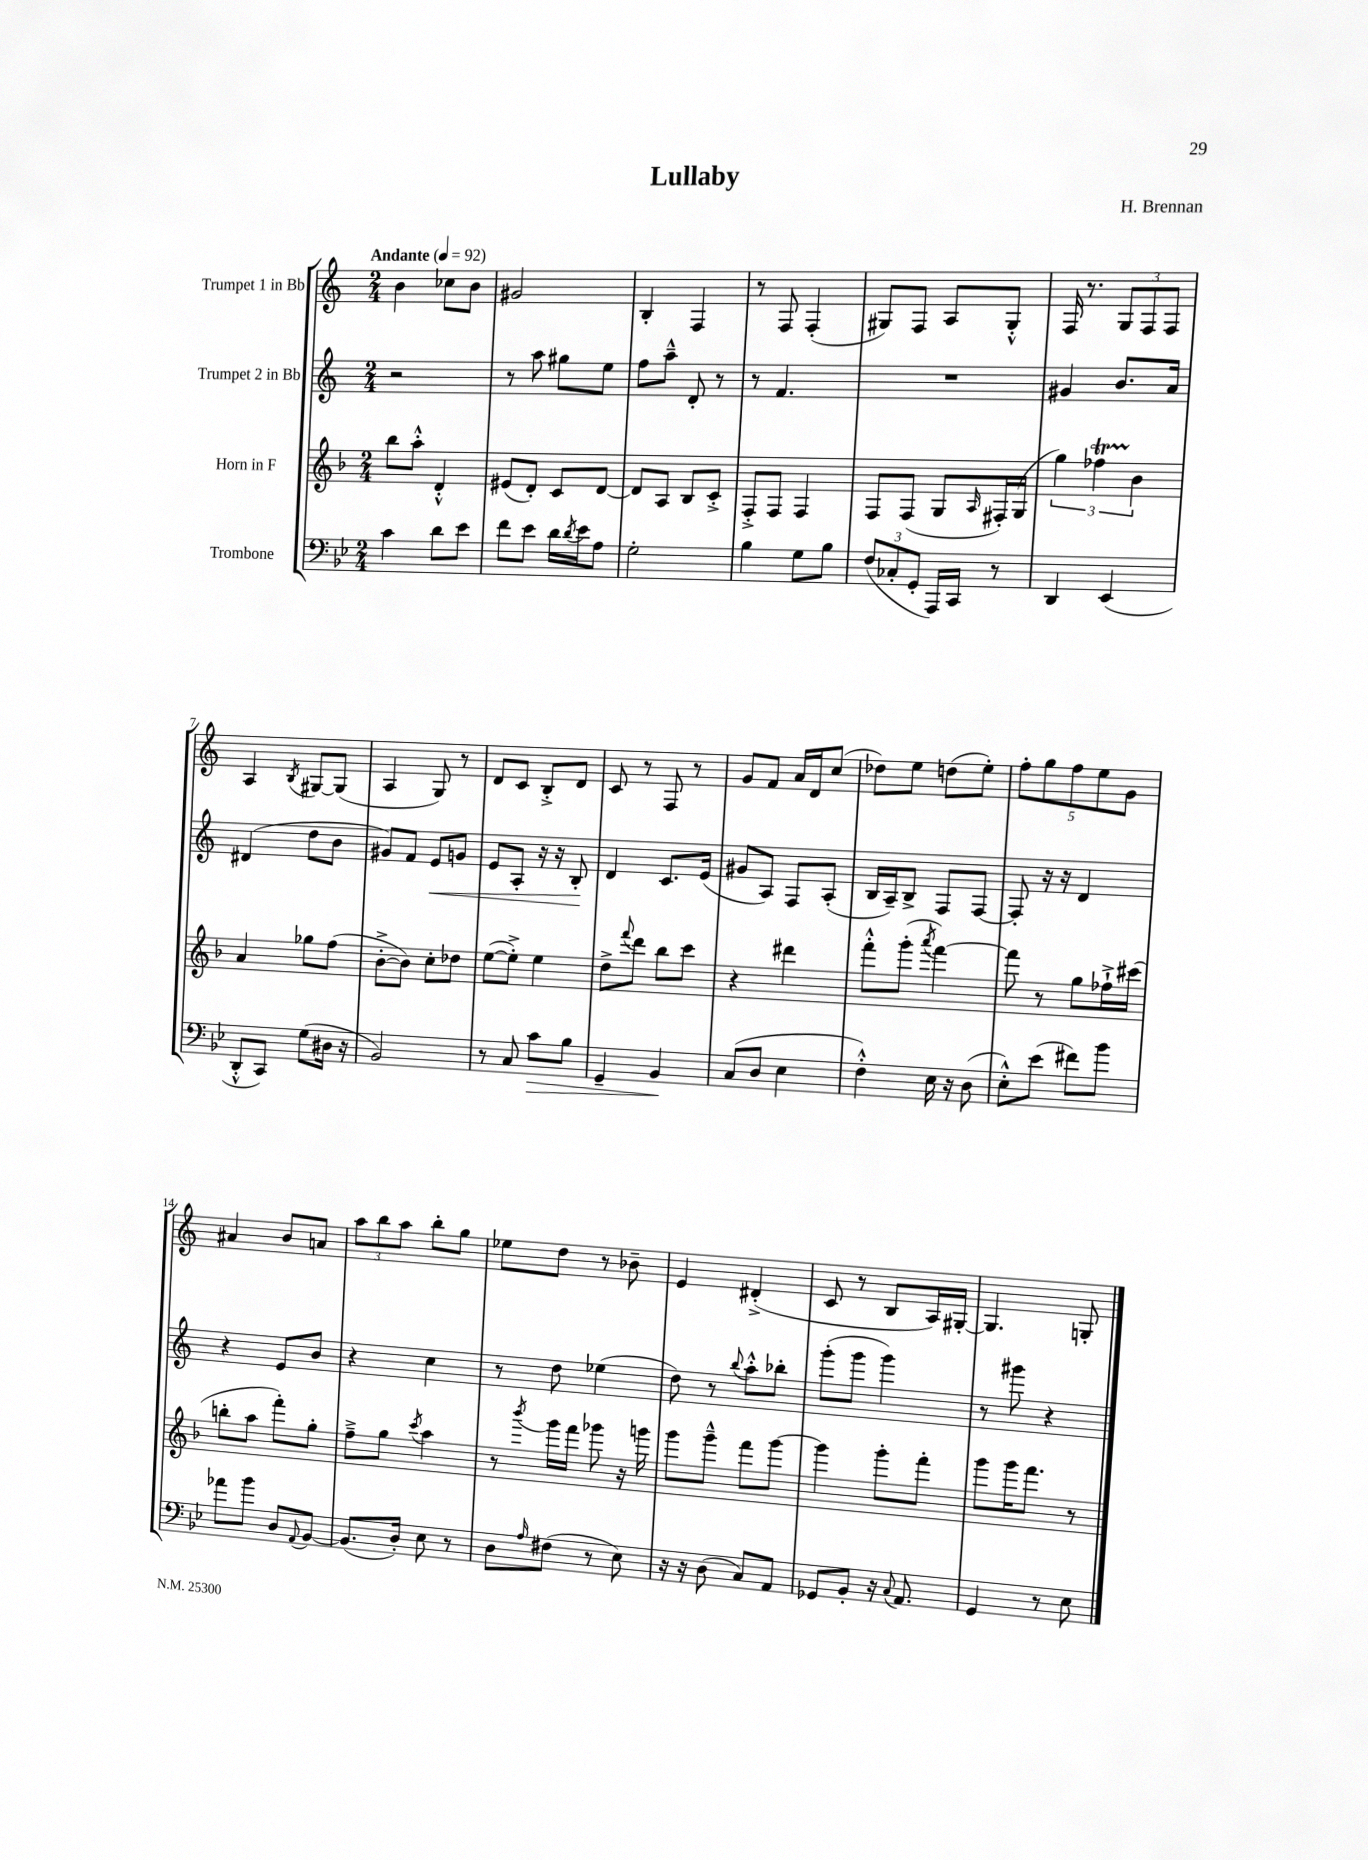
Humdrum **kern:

**kern	**kern	**kern	**kern
*staff4	*staff3	*staff2	*staff1
*clefF4	*clefG2	*clefG2	*clefG2
*k[b-e-]	*k[b-]	*k[]	*k[]
*M2/4	*M2/4	*M2/4	*M2/4
*MM92	*MM92	*MM92	*MM92
4c	8bb-	2r	4b
.	8aa'^^	.	.
8d	4d'^^	.	8cc-
8e-	.	.	8b
=	=	=	=
8f	(8e#	8r	2g#
8e-	8d')	8aa	.
16d	8c	8gg#	.
8qd	.	.	.
16e-	.	.	.
8A	[8d	8ee	.
=	=	=	=
2G'	8d]	8ff	4B'
.	8A	8aa~^^	.
.	8B-	8d'	4F
.	8c'^	8r	.
=	=	=	=
4B-	8F'^	8r	8r
.	8F	4.f	8F
8G	4F	.	(4F'
8B-	.	.	.
=	=	=	=
(12F	8F	2r	8G#)
12C-'	.	.	.
.	(8F	.	8F
12GG'	.	.	.
16AAA)	8G	.	8A
16CC	.	.	.
.	16qqA	.	.
8r	16F#')	.	8G#'^^
.	(16G	.	.
=	=	=	=
4DD	6gg)	4g#	16F
.	.	.	8.r
.	6ff-	.	.
(4EE-	.	8.b	12G
.	6b-	.	12F
.	.	.	12F
.	.	16a	.
=	=	=	=
8DD'^^	4a	(4d#	4A
8CC)	.	.	.
.	.	.	8qB
(8G	8gg-	8dd	[8G#
16D#	(8ff	8b	(8G#]
16r	.	.	.
=	=	=	=
2BB-)	[8b-'^	8g#)	4A
.	8b-])	8f	.
.	8cc'	8e	8G)
.	8dd-	8g	8r
=	=	=	=
8r	([8ee	8e	8d
8C	8ee'^])	8A'	8c
8c	4ee	16r	8B'^
.	.	16r	.
8B-	.	8B'	8d
=	=	=	=
4GG~	8dd^	4d	8c
.	8qqfff	.	.
.	8ddd	.	8r
4BB-	8bb-	8.c	8F
.	8ccc	.	8r
.	.	(16e	.
=	=	=	=
(8C	4r	8g#	8g
8D	.	8A)	8f
4E-	4ddd#	8F	16a
.	.	.	16d
.	.	(8A'	(8cc
=	=	=	=
4F'^^)	8fff'^^	16B	8dd-)
.	.	16A~)	.
.	(8ggg'	8B^	8ee
.	8qaaa	.	.
16E-	[4fff)	8F	(8dd
16r	.	.	.
(8D	.	[8F	8ee')
=	=	=	=
8E-'^^)	8fff]	8F']	10ff'
.	.	.	10gg
(8e-	8r	16r	.
.	.	16r	.
.	.	.	10ff
8f#)	8gg	4d	.
.	.	.	10ee
8b-	16ff-`^	.	.
.	.	.	10g
.	(16ccc#	.	.
=	=	=	=
8a-	8bb'	4r	4a#
8b-	8aa	.	.
8D	8fff')	8e	8b
8qqAA	.	.	.
[8BB-	8gg'	8b	8a
=	=	=	=
(8.BB-]	8ff~^	4r	12aa
.	.	.	12bb
.	8gg	.	.
.	.	.	12aa
16D')	.	.	.
.	8qccc	.	.
8E-	4aa	4cc	8bb'
8r	.	.	8gg
=	=	=	=
8D	8r	8r	8ee-
16qqA	8qbbb-	.	.
(8F#	16ggg	8dd	8dd
.	16fff	.	.
8r	8ggg-	(4ee-	8r
8E-)	16r	.	8b-~
.	16ggg	.	.
=	=	=	=
16r	8ggg	8dd)	4e
16r	.	.	.
(8D	8ggg~^^	8r	.
.	.	8qqbb	.
8C)	8fff	8aa'^^	(4d#'^
8AA	[8ggg	8bb-'	.
=	=	=	=
8GG-	4ggg]	(8ggg'	8c
8BB-'	.	8ggg	8r
16r	8ggg'	4ggg)	8B
8qqC	.	.	.
8.AA	.	.	.
.	8fff'	.	16A)
.	.	.	[16G#'
=	=	=	=
4GG	8ggg	8r	4.G#]
.	16ggg	8ggg#	.
.	8.fff	.	.
8r	.	4r	.
8E-	8r	.	8G'
==	==	==	==
*-	*-	*-	*-
